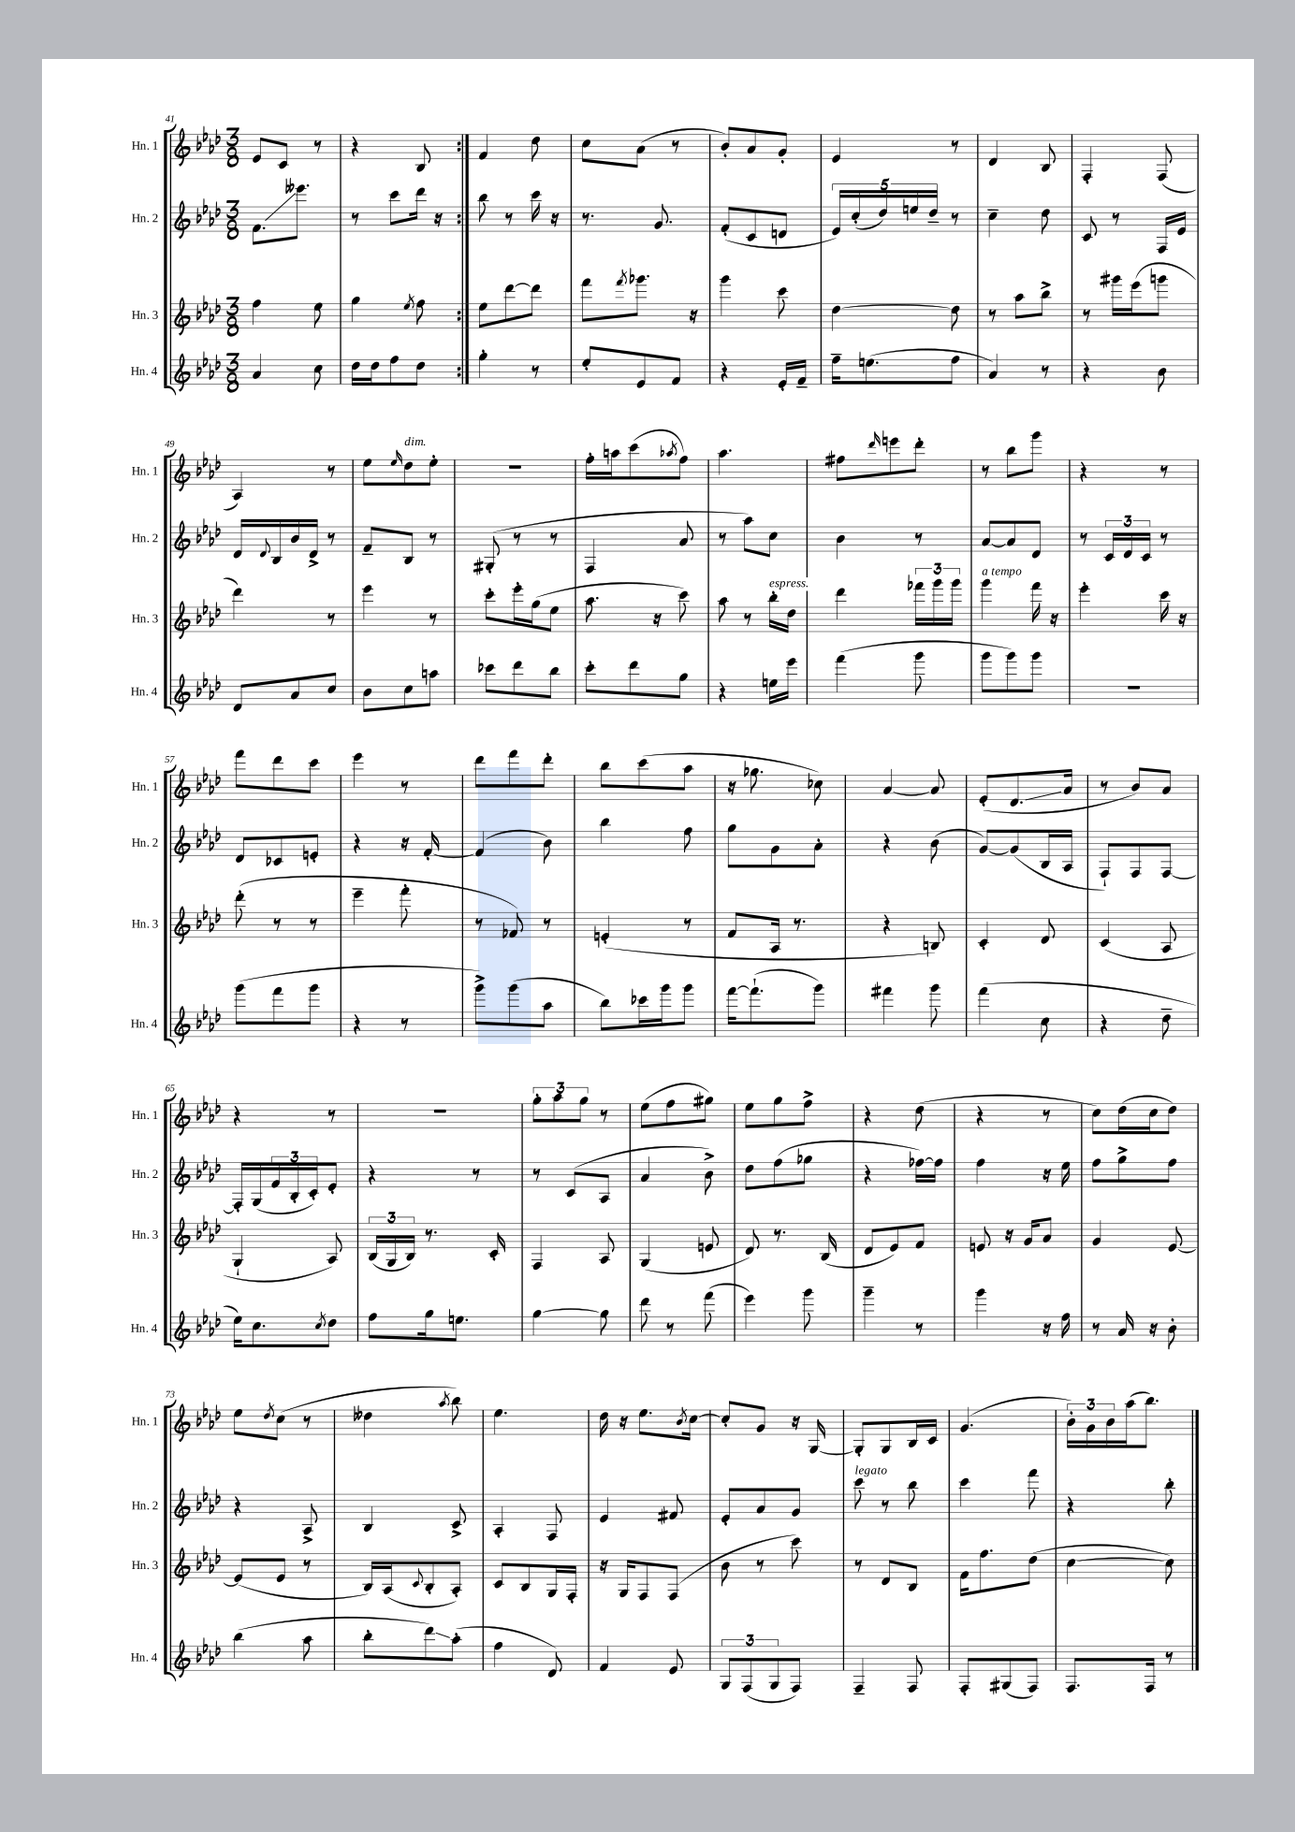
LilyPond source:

<<
\new StaffGroup <<
\new Staff = "s0" \with { instrumentName = "Hn. 1" shortInstrumentName = "Hn. 1" } {
    \clef treble \key aes \major \numericTimeSignature \time 3/8
    \repeat volta 2 { ees'8 c'8 r8 |
    r4 bes8 | }
    f'4 des''8 |
    c''8 aes'8( r8 |
    bes'8-.) aes'8 g'8-. |
    ees'4 r8 |
    des'4 bes8 |
    f4-. f8( |
    aes4) r8 |
    ees''8 \grace { ees''16 } des''8^\markup { \italic "dim." } ees''8-. |
    R4. |
    f''16-. a''16 c'''8( \acciaccatura { aes''8 } f''8) |
    aes''4. |
    fis''8 \grace { des'''16 } e'''8 des'''8-. |
    r8 bes''8 g'''8 |
    r4 r8 |
    f'''8 des'''8 c'''8 |
    ees'''4 r8 |
    des'''8 f'''8 des'''8-. |
    bes''8 c'''8( aes''8 |
    r16 ges''8. ces''8) |
    aes'4~ aes'8 |
    ees'8-.( des'8.\glissando aes'16 |
    r8 bes'8) aes'8 |
    r4 r8 |
    R4. |
    \tuplet 3/2 { g''8-. aes''8 g''8 } r8 |
    ees''8( f''8 gis''8) |
    ees''8 g''8 f''8-> |
    r4 des''8( |
    r4 r8 |
    c''8) des''16( c''16 des''8) |
    ees''8 \acciaccatura { des''8 } c''8( r8 |
    deses''4 \acciaccatura { aes''8 } bes''8) |
    ees''4. |
    des''16 r16 ees''8. \acciaccatura { bes'8 } c''16~ |
    c''8-. g'8 r16 g16~ |
    g8-. g8 bes16 c'16 |
    g'4.( |
    \tuplet 3/2 { bes'16-.) g'16 bes'16 } aes''16( bes''8.) \bar "|." |
}
\new Staff = "s1" \with { instrumentName = "Hn. 2" shortInstrumentName = "Hn. 2" } {
    \clef treble \key aes \major \numericTimeSignature \time 3/8
    \repeat volta 2 { f'8.\glissando eeses'''8. |
    r8 c'''8 des'''16 r16 | }
    bes''8 r8 c'''16 r16 |
    r8. g'8. |
    f'8-.( c'8 d'8 |
    \tuplet 5/4 { ees'16) c''16-.( des''16) e''16 des''16-- } r8 |
    c''4-- des''8 |
    c'8 r8 f16 ees'16 |
    des'16 \appoggiatura { des'8 } bes16 bes'16 des'16-> r8 |
    f'8-- bes8 r8 |
    gis8-.( r8 r8 |
    f4 aes'8 |
    r8 aes''8) c''8 |
    bes'4 r8 |
    aes'8~ aes'8 des'8 |
    r8 \tuplet 3/2 { c'16 des'16 c'16 } r8 |
    des'8 ces'8 e'8-. |
    r4 r16 f'16~-. |
    f'4( bes'8) |
    bes''4 f''8 |
    g''8 g'8 aes'8-. |
    r4 bes'8( |
    g'8~) g'8( bes16 aes16 |
    f8-!) f8 f8~ |
    f16-. g16( \tuplet 3/2 { f'16 bes16-. c'16-.) } ees'8-. |
    r4 r8 |
    r8 c'8( aes8 |
    aes'4 bes'8->) |
    des''8 f''8( ges''8 |
    r4 fes''16~) fes''16 |
    f''4 r16 ees''16 |
    f''8 g''8-> f''8 |
    r4 aes8-> |
    bes4 c'8-> |
    aes4-. f8 |
    ees'4 fis'8 |
    ees'8-. aes'8 g'8 |
    c'''8^\markup { \italic "legato" } r8 bes''8 |
    c'''4 f'''8 |
    r4 bes''8-. \bar "|." |
}
\new Staff = "s2" \with { instrumentName = "Hn. 3" shortInstrumentName = "Hn. 3" } {
    \clef treble \key aes \major \numericTimeSignature \time 3/8
    \repeat volta 2 { f''4 ees''8 |
    g''4 \acciaccatura { ees''8 } f''8 | }
    ees''8 des'''8~ des'''8 |
    f'''8 \acciaccatura { f'''8 } ges'''8. r16 |
    g'''4 c'''8 |
    des''4~ des''8 |
    r8 aes''8 bes''8-> |
    r8 gis'''16 ees'''16( g'''8 |
    des'''4) r8 |
    ees'''4 r8 |
    c'''8-. ees'''16-. g''16( ees''8 |
    aes''8. r16 c'''8) |
    aes''8 r8 bes''16-.^\markup { \italic "espress." } des''16 |
    des'''4 \tuplet 3/2 { fes'''16 g'''16 g'''16 } |
    g'''4^\markup { \italic "a tempo" } f'''16 r16 |
    ees'''4-. c'''16 r16 |
    des'''8-.( r8 r8 |
    ees'''4-- f'''8-. |
    r8 fes'8) r8 |
    e'4-.( r8 |
    f'8 aes16 r8. |
    r4 b8) |
    c'4-. des'8 |
    c'4( aes8 |
    g4-! aes8) |
    \tuplet 3/2 { bes16( g16 bes16) } r8. c'16-. |
    f4 aes8 |
    g4( e'8 |
    des'8) r8. bes16( |
    des'8 ees'8) f'8 |
    e'8 r16 g'16 aes'8 |
    g'4 ees'8~ |
    ees'8( ees'8 r8 |
    bes16) aes16( \appoggiatura { c'8 } bes8-. aes8-.) |
    c'8 bes8 g16 f16-. |
    r16 g16 f8 f8( |
    bes'8 r8 c'''8) |
    r8 des'8 bes8 |
    f'16 f''8. des''8( |
    c''4~ c''8) \bar "|." |
}
\new Staff = "s3" \with { instrumentName = "Hn. 4" shortInstrumentName = "Hn. 4" } {
    \clef treble \key aes \major \numericTimeSignature \time 3/8
    \repeat volta 2 { aes'4 c''8 |
    des''16 des''16 f''8 des''8 | }
    g''4-. r8 |
    ees''8-. ees'8 f'8 |
    r4 ees'16-. f'16-- |
    f''16-- e''8.( f''8 |
    aes'4) r8 |
    r4 bes'8 |
    des'8 aes'8 c''8 |
    bes'8 c''8 a''8 |
    ces'''8 des'''8 bes''8 |
    c'''8-. des'''8 g''8 |
    r4 e''16 ees'''16 |
    f'''4( g'''8 |
    g'''8 g'''8) g'''8 |
    R4. |
    g'''8( f'''8 g'''8 |
    r4 r8 |
    g'''8->) g'''8( aes''8 |
    bes''8) ces'''16 g'''16 g'''8 |
    f'''16~ f'''8.-!( g'''8) |
    fis'''4 g'''8 |
    f'''4( c''8 |
    r4 des''8-- |
    ees''16) c''8. \acciaccatura { c''8 } des''8 |
    f''8 g''16 e''8. |
    g''4~ g''8 |
    des'''8 r8 f'''8( |
    ees'''4) g'''8 |
    g'''4-- r8 |
    g'''4 r16 f''16 |
    r8 aes'16 r16 bes'8-. |
    bes''4( aes''8 |
    bes''8-. des'''8\glissando) aes''8-.( |
    f''4 des'8) |
    f'4 ees'8 |
    \tuplet 3/2 { g8 f8( g8 } f8) |
    f4-- f8 |
    f8-. gis8( f8) |
    f8. f16 r8 \bar "|." |
}
>>
>>
\layout { \context { \Score currentBarNumber = #41 } }
